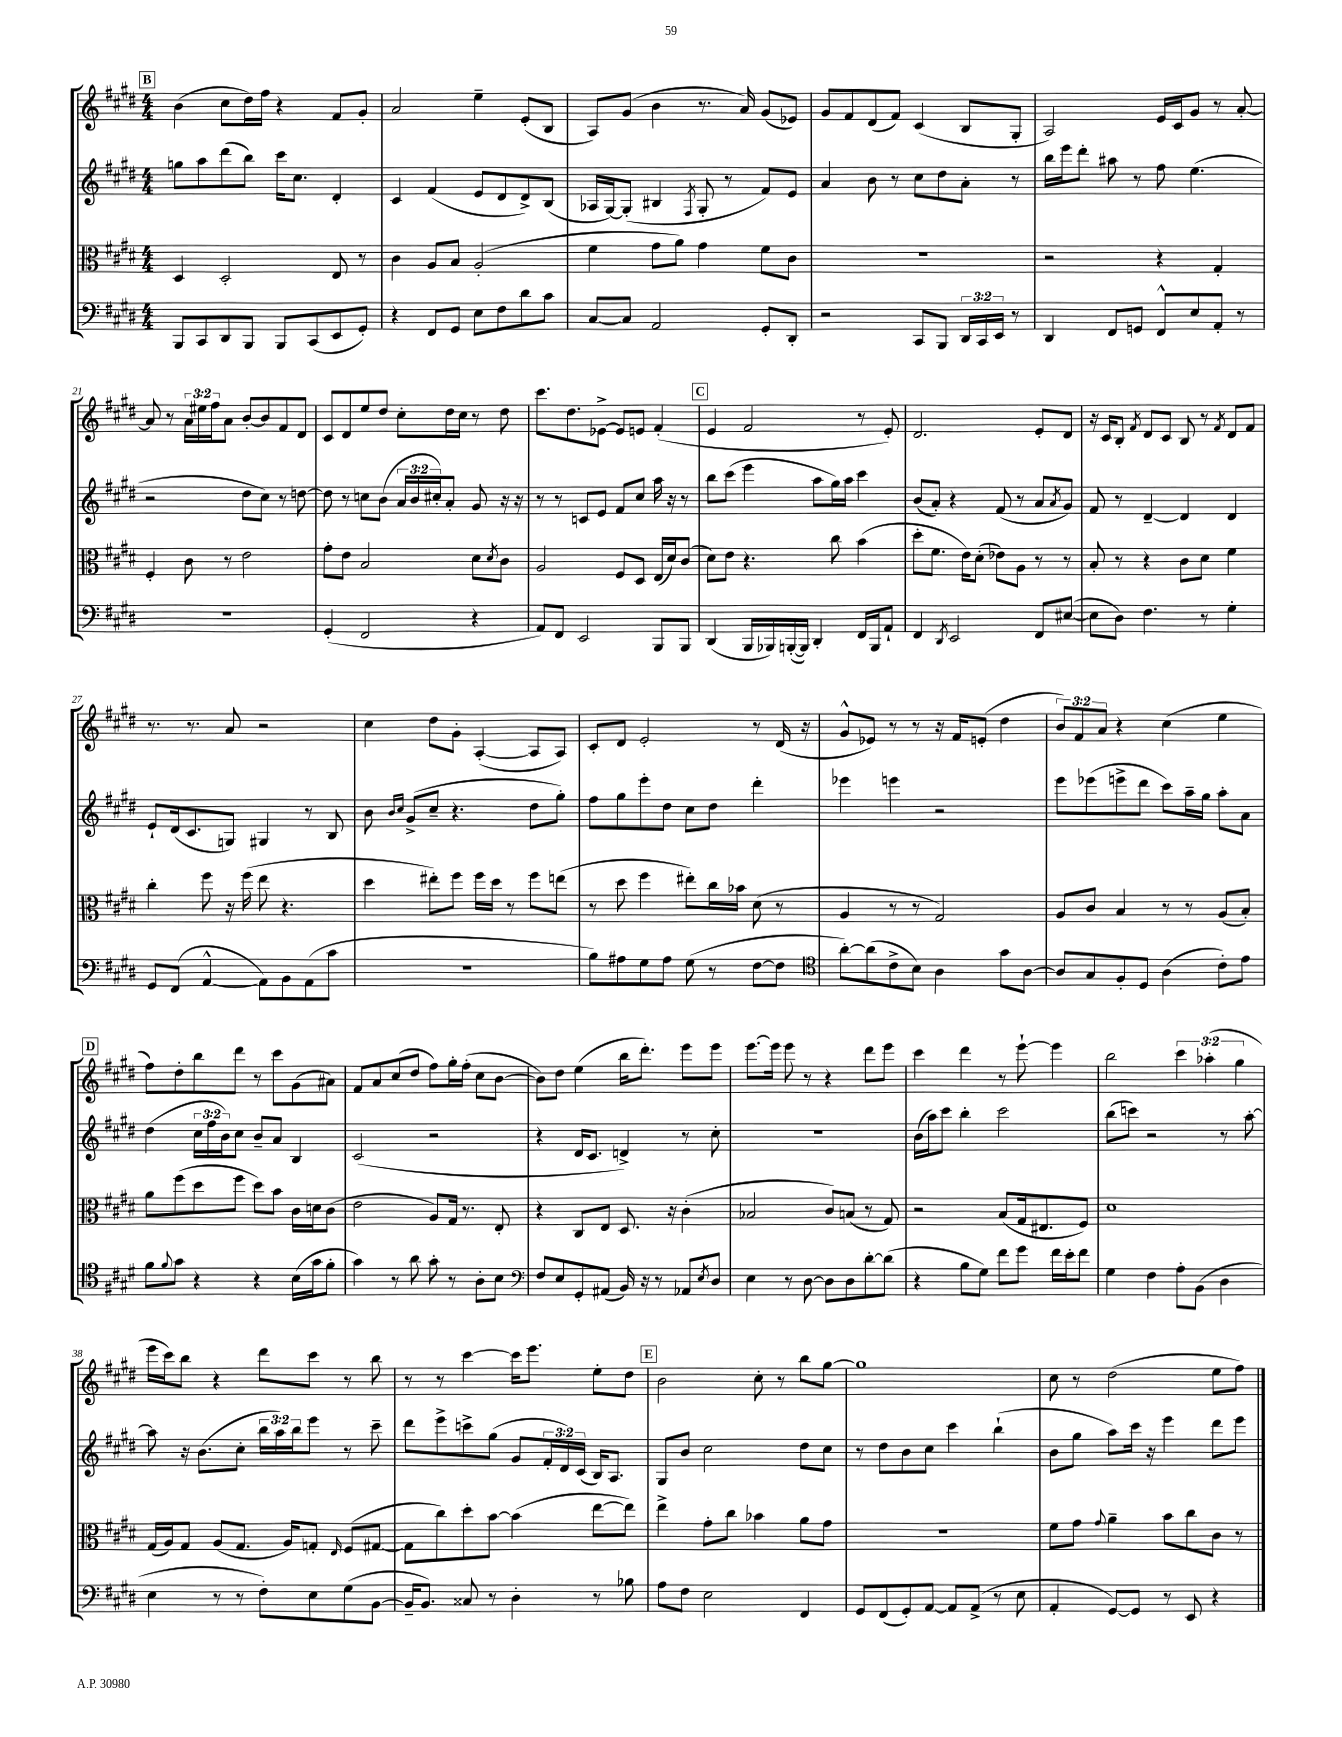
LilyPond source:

<<
\new StaffGroup <<
\new Staff = "s0" {
    \clef treble \key e \major \numericTimeSignature \time 4/4 \override Staff.TupletNumber.text = #tuplet-number::calc-fraction-text
    \mark \markup { \box "B" } b'4( cis''8 dis''16) fis''16 r4 fis'8 gis'8-. |
    a'2 e''4-- e'8-.( b8 |
    a8) gis'8( b'4 r8. a'16) gis'8( ees'8) |
    gis'8 fis'8 dis'8( fis'8) cis'4( b8 gis8-. |
    a2) e'16 cis'16 gis'8 r8 a'8~-. |
    a'8 r8 \tuplet 3/2 { a'16 eis''16 fis''16 } a'8 b'8~-. b'8 fis'8 dis'8 |
    cis'8 dis'8 e''8 dis''8 cis''8-. dis''16 cis''16 r8 dis''8 |
    cis'''8. dis''8. ees'8~-> ees'8 e'8 fis'4-.( |
    \mark \markup { \box "C" } e'4 fis'2 r8 e'8-.) |
    dis'2. e'8-. dis'8 |
    r16 cis'16 b8-. \acciaccatura { fis'8 } dis'8 cis'8 b8 r8 \acciaccatura { fis'8 } dis'8 fis'8 |
    r8. r8. a'8 r2 |
    cis''4 dis''8 gis'8-. a4~-.( a8 a8) |
    cis'8-. dis'8 e'2-. r8 dis'16( r16 |
    gis'8-^ ees'8) r8 r8 r16 fis'16 e'8-.( dis''4 |
    \tuplet 3/2 { b'8) fis'8 a'8 } r4 cis''4( e''4 |
    \mark \markup { \box "D" } fis''8) dis''8-. b''8 dis'''8 r8 cis'''8 gis'8( ais'8) |
    fis'8 a'8 cis''8( dis''8 fis''8) gis''16-. fis''16-.( cis''8 b'8~ |
    b'8) dis''8 e''4( b''16 dis'''8.-.) e'''8 e'''8 |
    e'''8.~ e'''16 e'''8 r8 r4 dis'''8 e'''8 |
    cis'''4 dis'''4 r8 e'''8~-! e'''4 |
    b''2 \tuplet 3/2 { cis'''4 aes''4-.( gis''4 } |
    e'''16 cis'''16) b''8 r4 dis'''8 cis'''8 r8 b''8 |
    r8 r8 cis'''4~ cis'''16 e'''8. e''8-. dis''8 |
    \mark \markup { \box "E" } b'2 cis''8-. r8 b''8 gis''8~ |
    gis''1 |
    cis''8 r8 dis''2( e''8 fis''8) \bar "|." |
}
\new Staff = "s1" {
    \clef treble \key e \major \numericTimeSignature \time 4/4 \override Staff.TupletNumber.text = #tuplet-number::calc-fraction-text
    \mark \markup { \box "B" } g''8 a''8 dis'''8( b''8) cis'''16 cis''8. dis'4-. |
    cis'4 fis'4( e'8 dis'8 dis'8->) b8( |
    aes16 gis16~) gis8-.( bis4 \acciaccatura { fis8 } gis8-. r8 fis'8) e'8 |
    a'4 b'8 r8 cis''8 dis''8 a'8-. r8 |
    b''16 e'''16 dis'''8-. ais''8 r8 fis''8 e''4.( |
    r2 dis''8 cis''8) r8 d''8~ |
    d''8 r8 c''8 b'8( \tuplet 3/2 { a'16 b'16 cis''16-.) } a'8-. gis'8 r16 r16 |
    r8 r8 c'8 e'8 fis'8 cis''8 a''16 r16 r8 |
    \mark \markup { \box "C" } b''8 cis'''8( e'''4 a''8 gis''16) a''16 cis'''4 |
    b'8( a'8-.) r4 fis'8( r8 a'8 \acciaccatura { a'8 } gis'8) |
    fis'8 r8 dis'4~-- dis'4 dis'4 |
    e'8-! dis'16( cis'8. g8) gis4 r8 b8 |
    b'8 \grace { b'16 cis''16 } gis'8->( cis''8-- r4. dis''8 gis''8-.) |
    fis''8 gis''8 e'''8-. dis''8 cis''8 dis''8 dis'''4-. |
    ees'''4 e'''4 r2 |
    e'''8 ees'''8( e'''8-> dis'''8 cis'''8) a''16-- gis''16 a''8-. a'8 |
    \mark \markup { \box "D" } dis''4( \tuplet 3/2 { cis''16 fis''16 b'16) } cis''8 b'8-- a'8 b4 |
    cis'2( r2 |
    r4 dis'16 cis'8. d'4->) r8 cis''8-. |
    R1 |
    b'16( a''16) cis'''8 b''4-. cis'''2 |
    b''8( c'''8) r2 r8 a''8~-. |
    a''8 r16 b'8.( cis''8-. \tuplet 3/2 { b''16 a''16) b''16 } e'''8 r8 cis'''8-- |
    dis'''8 e'''8-> c'''8-> gis''8( gis'8 \tuplet 3/2 { fis'16-. dis'16) cis'16( } b16) a8. |
    \mark \markup { \box "E" } gis8 b'8 cis''2 dis''8 cis''8 |
    r8 dis''8 b'8 cis''8 cis'''4 b''4-!( |
    b'8 gis''8 a''8) cis'''16 r16 e'''4 dis'''8 e'''8 \bar "|." |
}
\new Staff = "s2" {
    \clef alto \key e \major \numericTimeSignature \time 4/4
    \mark \markup { \box "B" } dis4 dis2-. e8 r8 |
    cis'4 a8 b8 a2-.( |
    fis'4 gis'8 a'8) gis'4 fis'8 cis'8 |
    R1 |
    r2 r4 gis4-. |
    fis4-. cis'8 r8 e'2 |
    gis'8-. e'8 b2 dis'8 \acciaccatura { dis'8 } cis'8 |
    a2 fis8 dis8 e16( dis'16) cis'8( |
    \mark \markup { \box "C" } dis'8) e'8 r4. cis''8 b'4( |
    dis''8-. fis'8. e'16) dis'8-.( ees'8) a8 r8 r8 |
    b8-. r8 r4 cis'8 dis'8 fis'4 |
    cis''4-. fis''8 r16 fis''16( e''8 r4. |
    dis''4 eis''8-.) fis''8 fis''16 dis''16 r8 fis''8 e''8( |
    r8 dis''8 fis''4 eis''8-.) cis''16 bes'16 dis'8( r8 |
    a4 r8 r8 gis2) |
    a8 cis'8 b4 r8 r8 a8( b8-.) |
    \mark \markup { \box "D" } a'8 fis''8( dis''8 fis''8 dis''8) b'8 cis'16 d'16 cis'8( |
    e'2 a8) gis16 r8. e8-. |
    r4 cis8 e8 dis8. r16 cis'4-.( |
    bes2 cis'8) b8( r8 gis8) |
    r2 b8( gis16 eis8. fis8) |
    dis'1 |
    gis16( a16) gis8 a8( gis8. a16) g8-. \grace { e16 } fis8( gis8~ |
    gis8 cis''8) dis''8-. b'8~ b'4( e''8~ e''8) |
    \mark \markup { \box "E" } e''4-> gis'8-. cis''8 bes'4 a'8 gis'8 |
    R1 |
    fis'8 gis'8 \appoggiatura { gis'8 } a'4-- b'8 cis''8 cis'8 r8 \bar "|." |
}
\new Staff = "s3" {
    \clef bass \key e \major \numericTimeSignature \time 4/4 \override Staff.TupletNumber.text = #tuplet-number::calc-fraction-text
    \mark \markup { \box "B" } b,,8 cis,8 dis,8 b,,8 b,,8 cis,8( e,8 gis,8-.) |
    r4 fis,8 gis,8 e8 fis8 dis'8 cis'8 |
    cis8~ cis8 a,2 gis,8-. dis,8-. |
    r2 cis,8 b,,8 \tuplet 3/2 { dis,16 cis,16 e,16 } r8 |
    dis,4 fis,8 g,8 fis,8-^ e8 a,8-. r8 |
    R1 |
    gis,4-.( fis,2 r4 |
    a,8) fis,8 e,2 b,,8 b,,8 |
    \mark \markup { \box "C" } dis,4( b,,16 bes,,16) b,,16~-.( b,,16) dis,4-. fis,16 b,,16 a,8-! |
    fis,4 \acciaccatura { dis,8 } e,2 fis,8 eis8~( |
    eis8 dis8) fis4. r8 gis4-. |
    gis,8 fis,8( a,4~-^ a,8) b,8 a,8( cis'8 |
    R1 |
    b8) ais8 gis8 ais8 gis8( r8 fis8~ fis8 |
    \clef tenor a'8~-.) a'8( cis'8-> b8) a4 gis'8 a8~ |
    a8 gis8 fis8-. dis8 a4( cis'8-.) e'8 |
    \mark \markup { \box "D" } fis'8 \appoggiatura { fis'8 } gis'8 r4 r4 b16( gis'16 fis'8-. |
    gis'4) r8 a'8 gis'8-. r8 a8-. b8 |
    \clef bass fis8 e8 gis,8-. ais,8( b,16) r16 r8 aes,8 \acciaccatura { e8 } dis8 |
    e4 r8 dis8~ dis8 dis8 dis'8~-. dis'8( |
    r4 b8 gis8) fis'8 gis'8 fis'16 e'16-. fis'8 |
    gis4 fis4 a8-. b,8( dis4 |
    e4 r8 r8 fis8-.) e8 gis8( b,8~ |
    b,16-- b,8.) cisis8 r8 dis4-. r8 bes8 |
    \mark \markup { \box "E" } a8 fis8 e2 fis,4 |
    gis,8 fis,8( gis,8-.) a,8~ a,8 a,8->( r8 e8 |
    a,4-. gis,8~) gis,8 r8 e,8 r4 \bar "|." |
}
>>
>>
\layout { \context { \Score currentBarNumber = #16 } }
